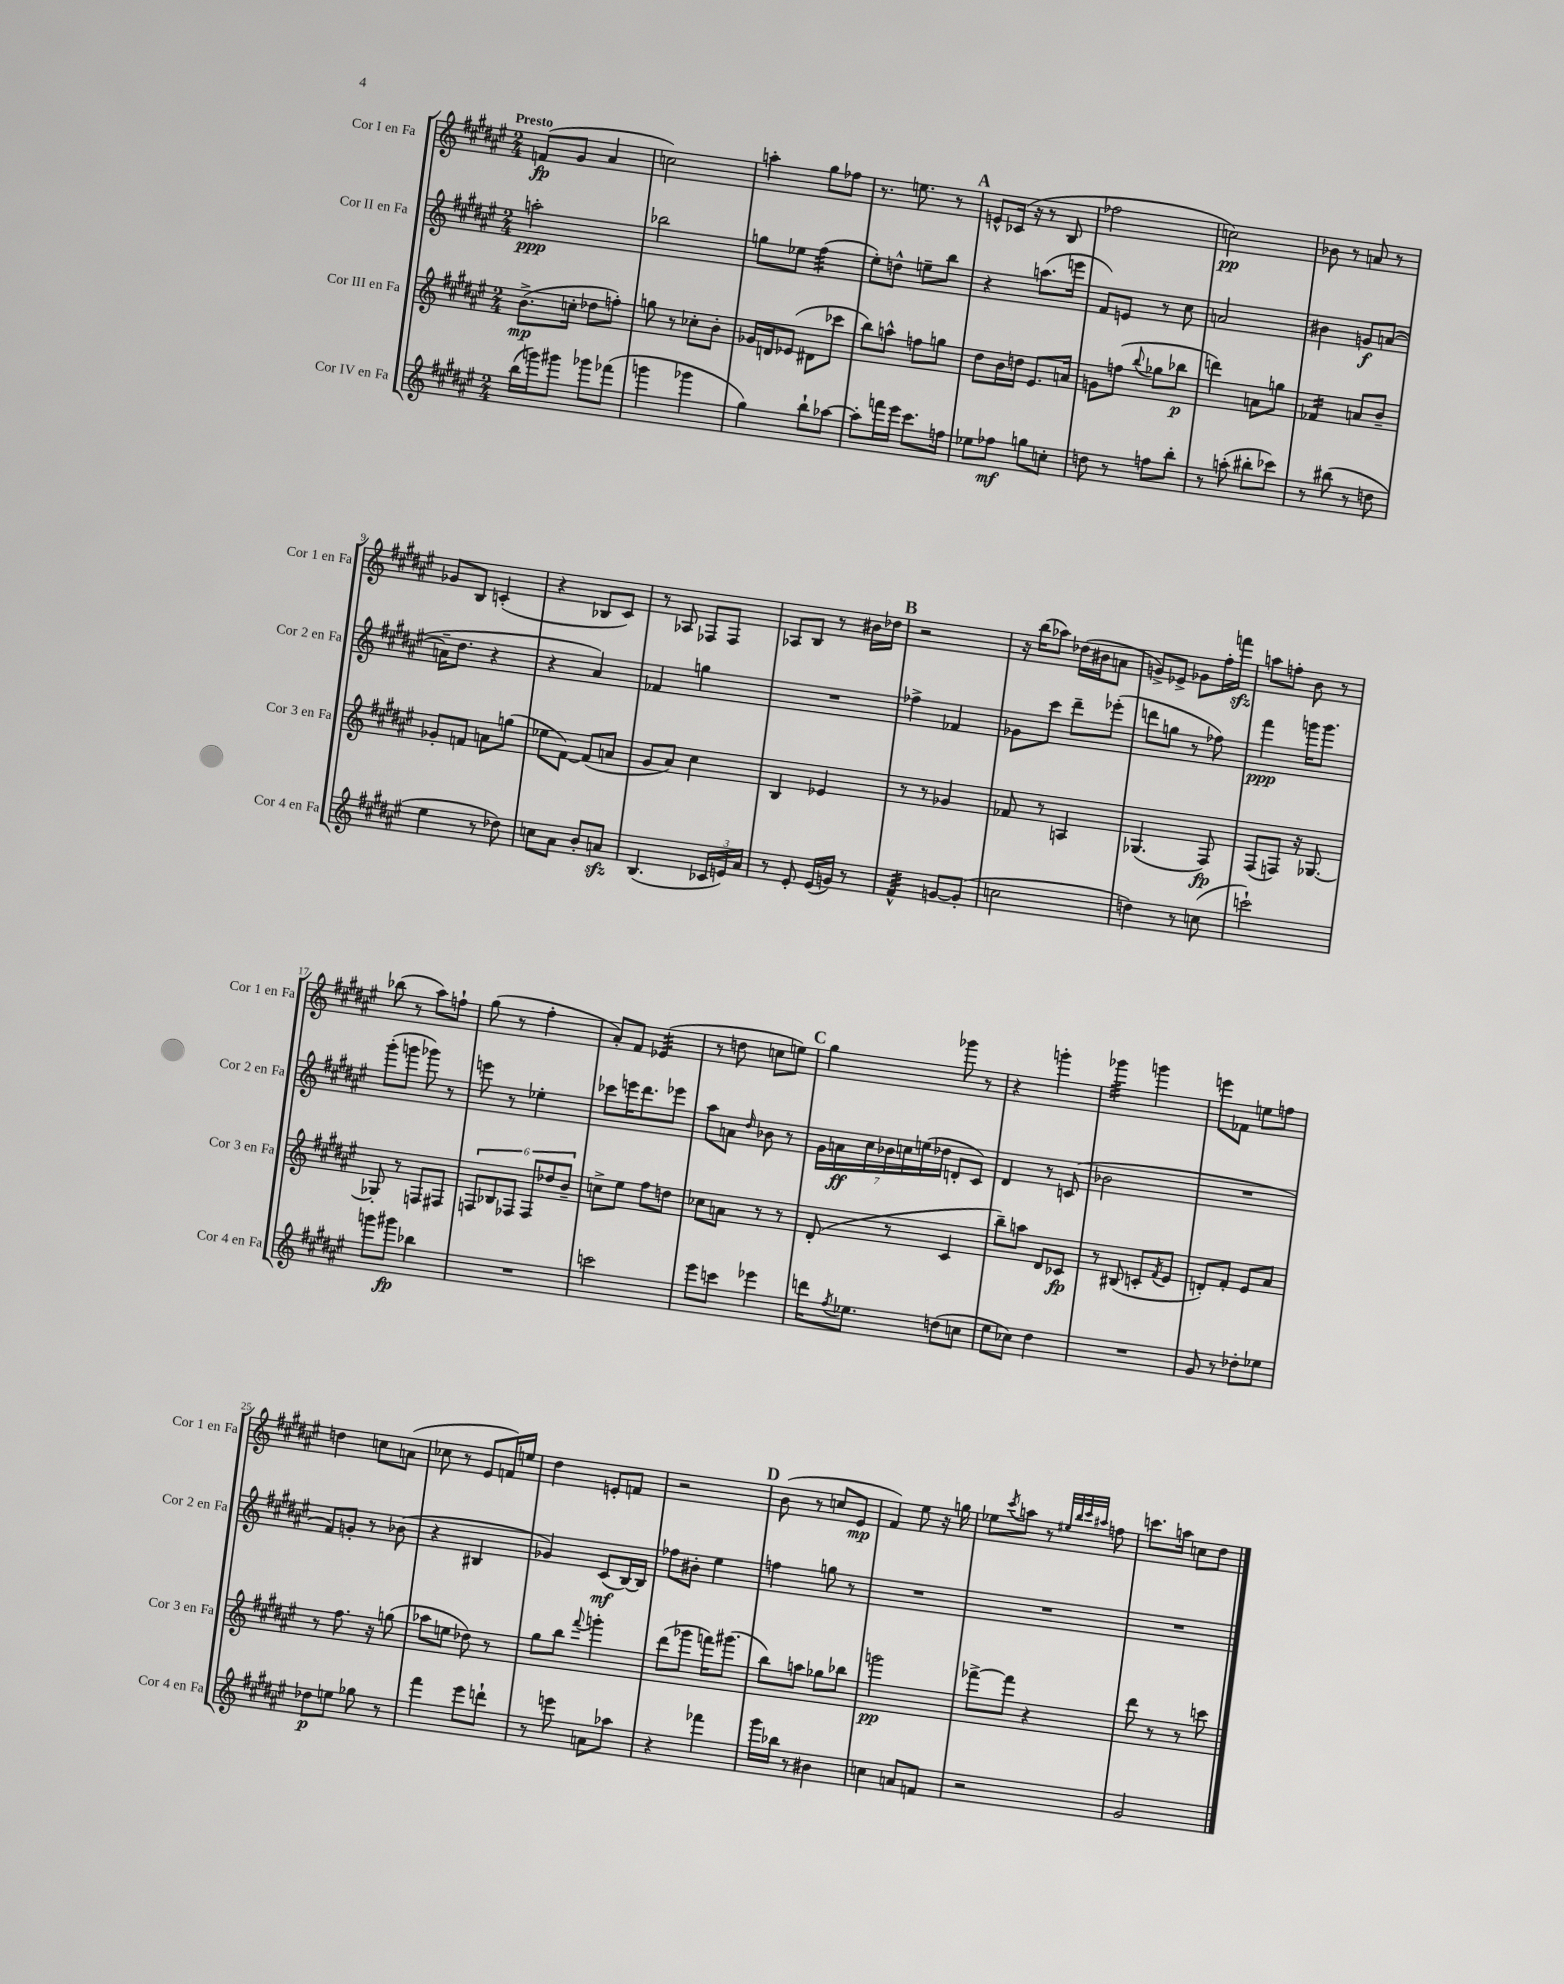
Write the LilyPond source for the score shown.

<<
\new StaffGroup <<
\new Staff = "s0" \with { instrumentName = "Cor I en Fa" shortInstrumentName = "Cor 1 en Fa" } {
    \clef treble \key fis \major \numericTimeSignature \time 2/4 \tempo "Presto"
    f'8\fp( gis'8 ais'4 |
    c''2) |
    a''4-. gis''8 fes''8 |
    r8. e''8. r8 |
    \mark \markup { \bold "A" } e'8-^ ces'16( r16 r8 b8 |
    fes''2 |
    c''2\pp) |
    bes'8 r8 a'8 r8 |
    ges'8 b8 c'4-.( |
    r4 bes8 cis'8) |
    r8 aes8 fes8 fes8 |
    aes8 b8 r8 bis'16 des''16 |
    \mark \markup { \bold "B" } r2 |
    r16 b''16( aes''8) des''16( bis'16 a'8 |
    g'8->) ees'8-> ges'8 fis''16-. f'''16\sfz |
    a''8 f''8-. b'8 r8 |
    bes''8( r8 ais''8) f''8-! |
    gis''8( r8 fis''4-. |
    ais'8-.) fis'8 ees'4:32( |
    r8 d''8 c''8 e''8) |
    \mark \markup { \bold "C" } gis''4 ges'''8 r8 |
    r4 g'''4-. |
    ges'''4:32 g'''4 |
    e'''8 fes'8 e''8 f''8 |
    d''4 c''8 a'8( |
    ces''8 r8 eis'8 f'16) e''16 |
    dis''4 e'8-. f'8 |
    r2 |
    \mark \markup { \bold "D" } b'8( r8 c''8 eis'8\mp |
    fis'4) eis''8 r16 g''16 |
    ees''8 \acciaccatura { cis'''8 } a''8 r8 \grace { eis''32 b''32 cis'''32 ais''32 } f''8 |
    c'''8. a''16 c''8 dis''8 \bar "|." |
}
\new Staff = "s1" \with { instrumentName = "Cor II en Fa" shortInstrumentName = "Cor 2 en Fa" } {
    \clef treble \key fis \major \numericTimeSignature \time 2/4
    a''2-.\ppp |
    bes''2 |
    g''8 ees''8 fis''4:32( |
    eis''8-.) d''8-^ e''8-- b''8 |
    \mark \markup { \bold "A" } r4 a''8.( e'''16 |
    fis'8) e'8 r8 cis''8 |
    a'2 |
    bis'4 g'8\f a'8~( |
    a'16-- dis''8. r4 |
    r4 ais'4) |
    fes'4 g''4 |
    R2 |
    \mark \markup { \bold "B" } fes''4-> fes'4 |
    ges'8 cis'''8 dis'''8-- ees'''8-.( |
    d'''8 g''8 r8 fes''8) |
    fis'''4\ppp g'''16 g'''8. |
    gis'''8-.( g'''8 ges'''8) r8 |
    e'''8 r8 ees''4-. |
    ces'''8 e'''16 dis'''8. ees'''8 |
    ais''8 a'8 \grace { dis''16 } bes'8 r8 |
    \mark \markup { \bold "C" } \tuplet 7/4 { gis'16 a'16\ff cis''16 bes'16 c''16 e''16( des''16 } d'8-. cis'8) |
    dis'4 r8 c'8( |
    bes'2 |
    R2 |
    fis'8) g'8-. r8 bes'8( |
    r4 bis4 |
    ges'4) cis'8\mf( b16~) b16 |
    fes''8 bis'8-. eis''4 |
    \mark \markup { \bold "D" } f''4 g''8 r8 |
    R2 |
    R2 |
    R2 \bar "|." |
}
\new Staff = "s2" \with { instrumentName = "Cor III en Fa" shortInstrumentName = "Cor 3 en Fa" } {
    \clef treble \key fis \major \numericTimeSignature \time 2/4
    b'8.->\mp( c''16-. des''8 f''8-.) |
    g''8 r8 ces''8-. b'8-. |
    ges'16 d'16 ees'8( dis'8 ces'''8 |
    b''8) a''8-^ f''8 g''8 |
    \mark \markup { \bold "A" } dis''8 b'16 d''16 eis'8. a'16 |
    g'8 f''8( \appoggiatura { b''8 } ges''8 bes''8\p |
    d'''4) a'8 g''8 |
    fes'4:16 a'8 b'8-- |
    ges'8-. f'8 a'8 g''8( |
    ees''8 fis'8~) fis'8( a'8 |
    gis'8 ais'8) cis''4 |
    b4 ees'4 |
    \mark \markup { \bold "B" } r8 r8 ges'4 |
    fes'8 r8 a4 |
    ges4.( fis8\fp) |
    fis8( f8) r16 ges8.~ |
    ges8-. r8 f8 fis8 |
    \tuplet 6/4 { f8 bes8 fes8 fes8 des''8 b'8-- } |
    c''8-> eis''8 fis''8 d''8 |
    ces''8 a'8 r8 r8 |
    \mark \markup { \bold "C" } dis'8-.( r8 cis'4 |
    b''8--) a''8 dis'8 ces'8\fp |
    r8 bis8( c'8-. \acciaccatura { fis'8 } eis'8 |
    d'8-.) fis'8-. eis'8 ais'8 |
    r8 fis''8. r16 g''8( |
    aes''8 e''8 des''8) r8 |
    gis''8 b''8 \appoggiatura { fis'''8 } g'''4-. |
    dis'''8( ges'''8 f'''16) gis'''8.( |
    \mark \markup { \bold "D" } b''8) a''8 ges''8 bes''8 |
    g'''2\pp |
    fes'''8~-> fes'''8 r4 |
    dis'''8 r8 r8 c'''8 \bar "|." |
}
\new Staff = "s3" \with { instrumentName = "Cor IV en Fa" shortInstrumentName = "Cor 4 en Fa" } {
    \clef treble \key fis \major \numericTimeSignature \time 2/4
    b''16( g'''16) gis'''8 ges'''8 fes'''8( |
    g'''4 ges'''4 |
    gis''4) b''8-! aes''8~ |
    aes''8-. f'''16 eis'''16 cis'''8. f''16 |
    \mark \markup { \bold "A" } ees''8 fes''8\mf g''8 c''8-. |
    d''8 r8 f''8 b''8-. |
    r8 a''8-.( bis''8-. ces'''8) |
    r8 bis''8( r8 d''8 |
    eis''4 r8 des''8) |
    c''8 ais'8 b'8-. a'8\sfz |
    b4.( \tuplet 3/2 { ces'16 e'16) ais'16 } |
    r8 eis'8-. eis'16( g'16) r8 |
    \mark \markup { \bold "B" } fis'4:32-^ g'8~ g'8-.( |
    c''2 |
    d''4) r8 c''8( |
    c'''2-!) |
    g'''8 gis'''8\fp bes''4 |
    R2 |
    c'''2 |
    eis'''8 c'''8 ees'''4 |
    \mark \markup { \bold "C" } d'''16 \acciaccatura { fis''8 } ees''8. d''8( c''8 |
    eis''8 ces''8) dis''4 |
    R2 |
    gis'8 r8 des''8-. ees''8 |
    des''8\p e''8 ges''8 r8 |
    fis'''4 eis'''8 d'''8-! |
    r8 e'''8 a'8 aes''8 |
    r4 fes'''4 |
    \mark \markup { \bold "D" } gis'''16 bes''16 r8 bis'4 |
    c''4 a'8 f'8 |
    r2 |
    gis'2 \bar "|." |
}
>>
>>
